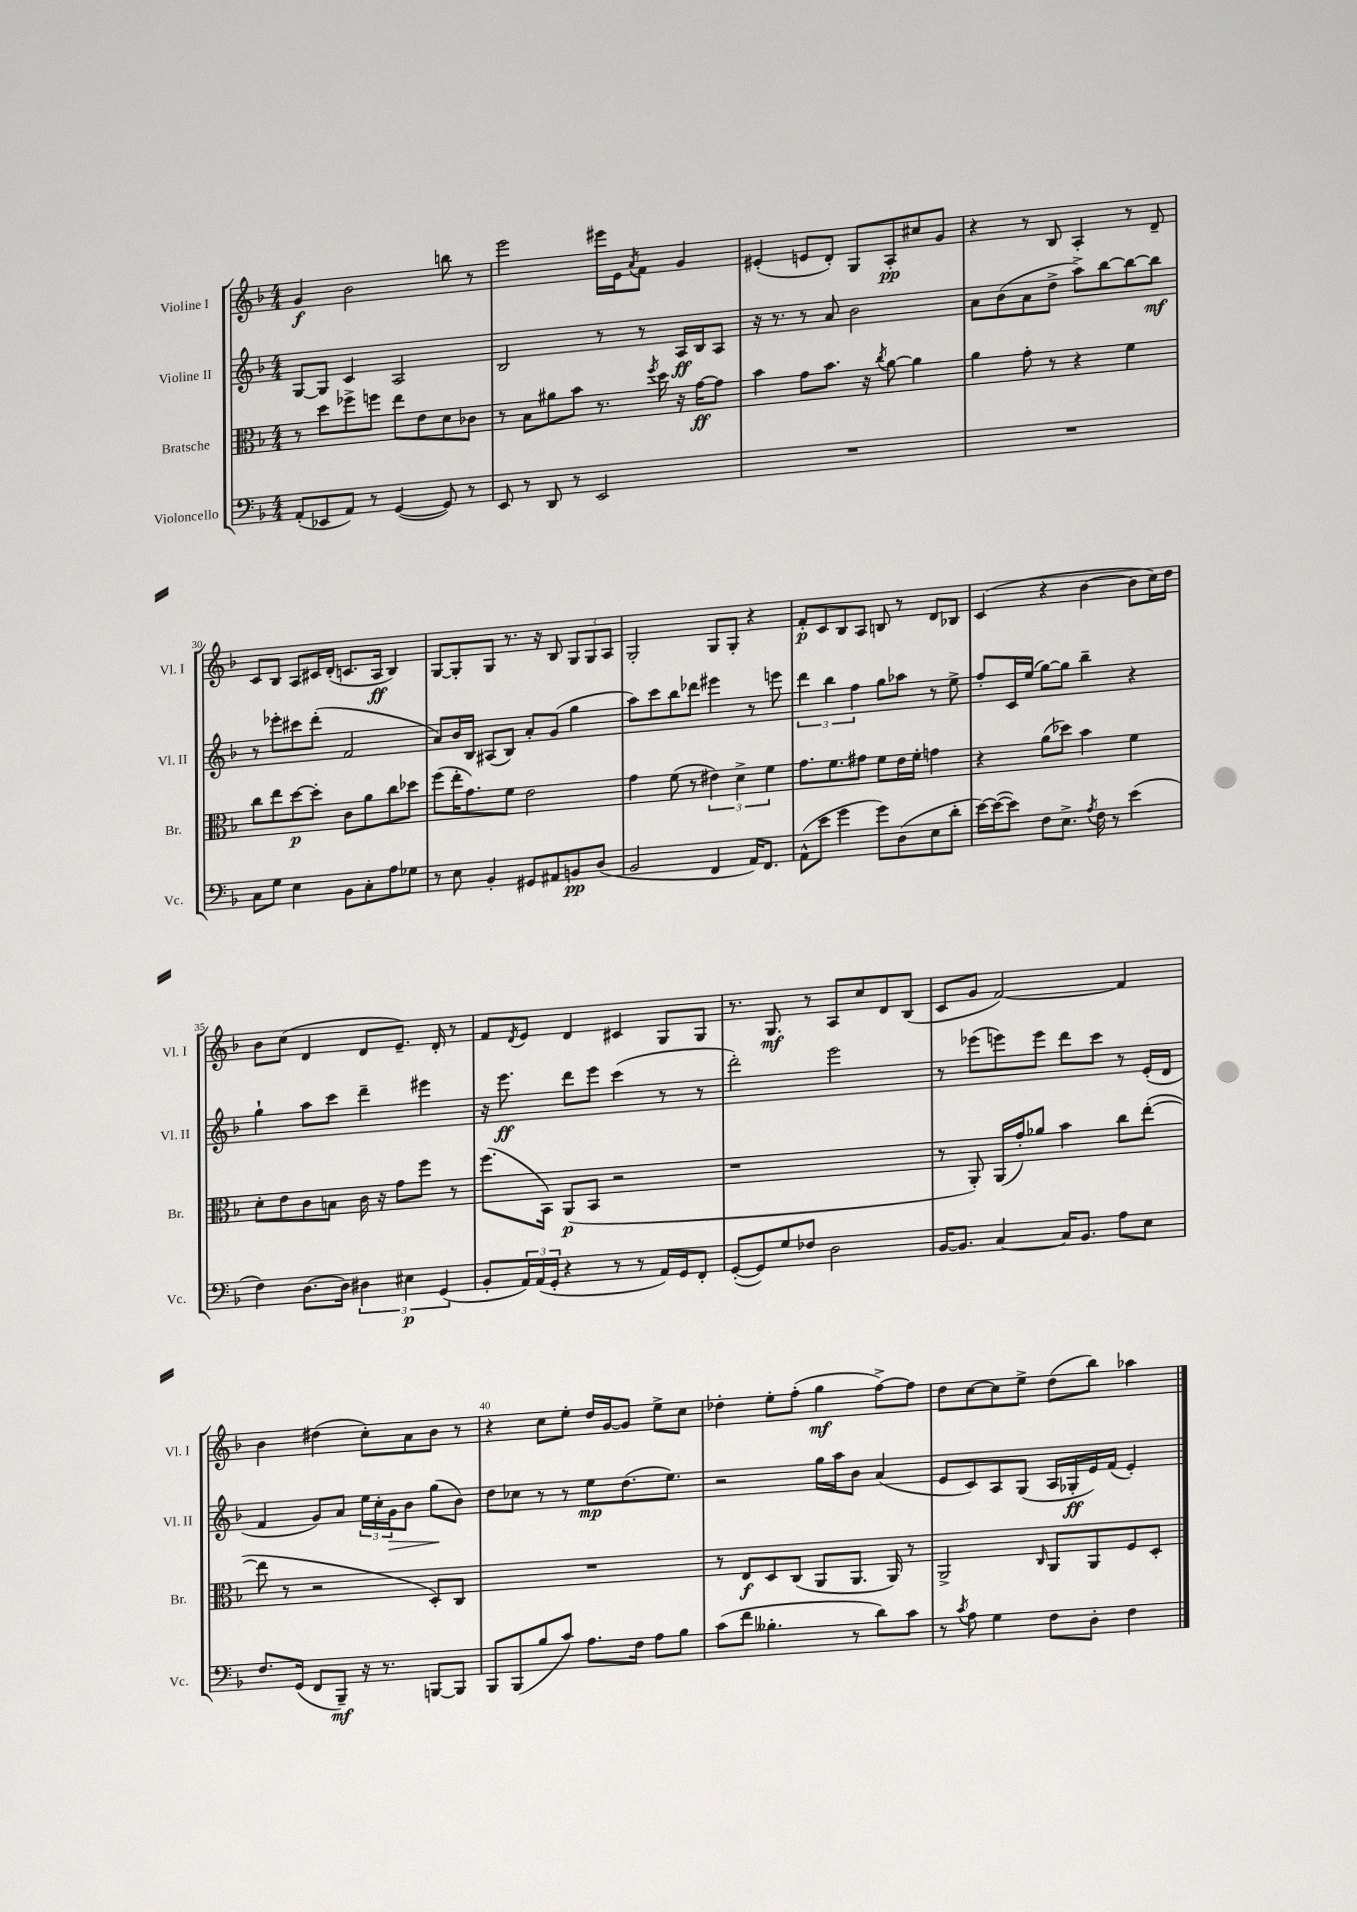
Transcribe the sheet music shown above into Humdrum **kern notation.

**kern	**kern	**kern	**kern
*staff4	*staff3	*staff2	*staff1
*clefF4	*clefC3	*clefG2	*clefG2
*k[b-]	*k[b-]	*k[b-]	*k[b-]
*M4/4	*M4/4	*M4/4	*M4/4
(8AA'/L	8r	[8G/L	4g/
8EE-/	8dd\L	8G/]J	.
8AA/J)	8ff-^\	4c/	2b-\
8r	8ff\J	.	.
([4GG/	8ee\L	2A/	.
.	8e\	.	.
8GG/])	8d\	.	8bb\
8r	8c-\J	.	8r
=	=	=	=
8EE/	8r	2B-/	2eee\
8r	8B-\L	.	.
8DD/	8a#\	.	.
8r	8b-\J	.	.
2EE/	8.r	8r	16eee#\LL
.	.	.	16e\J
.	.	.	8qa/
.	.	8r	8f\J
.	8qff/	.	.
.	16dd\	.	.
.	16r	16A/LL	4g/
.	[16g\LK	16B-/J	.
.	8g\]J	8A/J	.
=	=	=	=
1r	4b-\	16r	(4e#'/
.	.	8.r	.
.	8g\L	8r	8e/L
.	8.b-\J	8a/	8d'/J)
.	.	2b-\	8G/L
.	16r	.	.
.	8qcc/	.	.
.	[8a\	.	8A'/
.	4a\]	.	8cc#/
.	.	.	8g/J
=	=	=	=
1r	4a\	8a\L	4r
.	.	(8b-\	.
.	8g'\	8a\	8r
.	8r	8dd^\J	8B-/
.	4r	8aa^\L)	4A'/
.	.	[8bb-\	.
.	4f\	8bb-\_	8r
.	.	8bb-\]J	8d~/
=	=	=	=
8C\L	8cc\L	8r	8c/L
8G\J	8ee\	8eee-'\L	8B-/J
4E\	[8dd\	8ccc#\	8A/L
.	8dd'\]J	(8ddd'\J	16c#/L
.	.	.	(16d'/JJ
8BB-\L	8c\L	2f/	8.c/L
8C'\	8a\	.	.
.	.	.	16A/Jk
8A\	8cc\	.	4B-/)
8G-\J	8dd-\J	.	.
=	=	=	=
8r	(8ff\L	8a/L)	[8G/L
8E\	16ee'\K	16b-/L	8G'/]
.	8.g\)	16B-/JJ	.
4BB-'/	.	(8A#/L	8G/J
.	8f\J	8B-/J)	8.r
8GG#/L	2e\	8a'/L	.
.	.	.	16r
8AA#/	.	(8g/J	8B-/
8BB/	.	4gg\	12G/L
.	.	.	12G/
(8D/J	.	.	.
.	.	.	12A/J
=	=	=	=
2BB-/	4g\	8aa\L)	2G'/
.	.	8ccc\	.
.	(8f\	8bb-\	.
.	8r	8ddd-\J	.
4FF/	6e#\)	4eee#\	8G/L
.	.	.	8G'/J
.	6d^\	.	.
16AA/LK)	.	8r	4r
8.FF/J	.	.	.
.	6f\	.	.
.	.	8eee\	.
=	=	=	=
(8AA^^\L	8.g\L	6ddd\	8f'/L
8e\J	.	.	8c/
.	.	6bb-\	.
.	8.f\	.	.
4g\	.	.	8B-/
.	.	6ff\	.
.	8g#\J	.	8A/J
8g\L)	8f\L	8gg\L	8B/
(8D\	16e\L	8aa-\J	8r
.	16f'\JJ	.	.
8E\	4g\	8r	8d/L
8d'\J	.	8ee^\	8B-/J
=	=	=	=
[16e\LL)	4r	8ff'/L	(4c/
(16e\_J	.	.	.
8e\]J)	.	16c/L	.
.	.	(16ee/JJ	.
8F\L	(8a\L	[8gg\L)	4r
8.E^\J	8dd-\J)	8gg\]J	.
.	4b-\	4bb-~\	[4b-\
8qA/	.	.	.
16F\	.	.	.
8r	.	.	.
(4e\	4f\	4r	8b-\]L
.	.	.	16cc\L)
.	.	.	16dd\JJ
=	=	=	=
4F\)	8d'\L	4gg`\	8b-\L
.	8e\	.	(8cc\J
[8.D\L	8c\	8aa\L	4d/
.	8B\J	8ccc\J	.
16D\]Jk	.	.	.
6D#\	16c\	4ddd~\	8d/L
.	16r	.	.
.	8g\L	.	8.e~/J)
6E#\	.	.	.
.	8ff\J	4eee#\	.
.	.	.	16d'/
(6GG/	.	.	.
.	8r	.	8r
=	=	=	=
8BB-'/L	(8.ff\L	16r	8f/L
.	.	8.eee\	.
.	.	.	8qd/
24AA/L)	.	.	8e/J
(24AA/	.	.	.
.	16BB-\Jk)	.	.
24GG'/JJ	.	.	.
4r	(8AA/L	8ddd\L	4d/
.	8BB-/J	8eee\J	.
8r	2r	(4ccc\	4c#/
8r	.	.	.
16AA/LL)	.	8r	8G/L
16GG/J	.	.	.
8FF'/J	.	8r	8G/J
=	=	=	=
([8GG'/L	1r	2ddd'\)	8.r
8GG/])	.	.	.
.	.	.	8.G/
8G/	.	.	.
8F-/J	.	.	8r
2D\	.	2eee\	8A/L
.	.	.	8cc/
.	.	.	8d/
.	.	.	(8B-/J
=	=	=	=
[16BB-/LK	8r	8r	8c/L
8.BB-/]J	.	.	.
.	8AA'/)	(8eee-\L	8g/J
[4C/	(16AA/LL	8eee\)	[2f/)
.	16g'/J)	.	.
.	8a-/J	8eee\J	.
16C/]LK	4b-\	8ddd\L	.
8.BB-/J	.	.	.
.	.	8ccc\J	.
8A\L	8cc\L	8r	4f/]
8E\J	([8ee'\J	(16e'/LL	.
.	.	16d/JJ	.
=	=	=	=
8.F/L	8ee\]	4f/	4b-\
.	8r	.	.
(16GG/Jk	.	.	.
8FF/L	2r	8g/L)	(4dd#\
8BBB-~/J)	.	8a/J	.
16r	.	24ee\LL	8cc'\L)
.	.	24cc'\	.
8.r	.	.	.
.	.	24g\J	.
.	.	8b-\J	8a\
[8BBB/L	8D'/L)	(8gg\L	8b-\J
8BBB/]J	8C/J	8b-\J)	8r
=	=	=	=
8BBB-/L	1r	8dd\L	4r
(8BBB-/	.	8cc-\J	.
8B-/	.	8r	8cc\L
8c/J)	.	8r	8ee'\J
8.A\L	.	8ee\L	16dd/LL
.	.	.	[16g/J
.	.	(8.dd\	8g/]J
16F\Jk	.	.	.
8A\L	.	.	8ee^\L
.	.	8.ee\J)	.
8B-\J	.	.	8cc\J
=	=	=	=
(8c\L	8r	2r	4dd-'\
8f\J	8E/L	.	.
4.B--'\	8D/	.	8ee'\L
.	(8C/J	.	(8ff'\J
.	8AA/L	16gg\LL	4gg\
.	.	16aa\J	.
8r	8.AA/J	8b-\J	.
8d\L)	.	(4a/	[8ff^\L)
.	16AA/)	.	.
8c\J	8r	.	8ff\]J
=	=	=	=
8r	2AA^/	8e/L	8dd\L
8qc/	.	.	.
8A\	.	8c/)	[8cc\
4G\	.	8A/	8cc\]
.	.	(8G/J	8ee^\J
.	16qqC/	.	.
8F\L	8AA/L	16A/LL	(8dd\L
.	.	16G-'/	.
8D'\J	8AA/	16e/)	8bb-\J)
.	.	(16f/JJ	.
4F\	8F/	4e'/)	4aa-\
.	8D'/J	.	.
==	==	==	==
*-	*-	*-	*-
